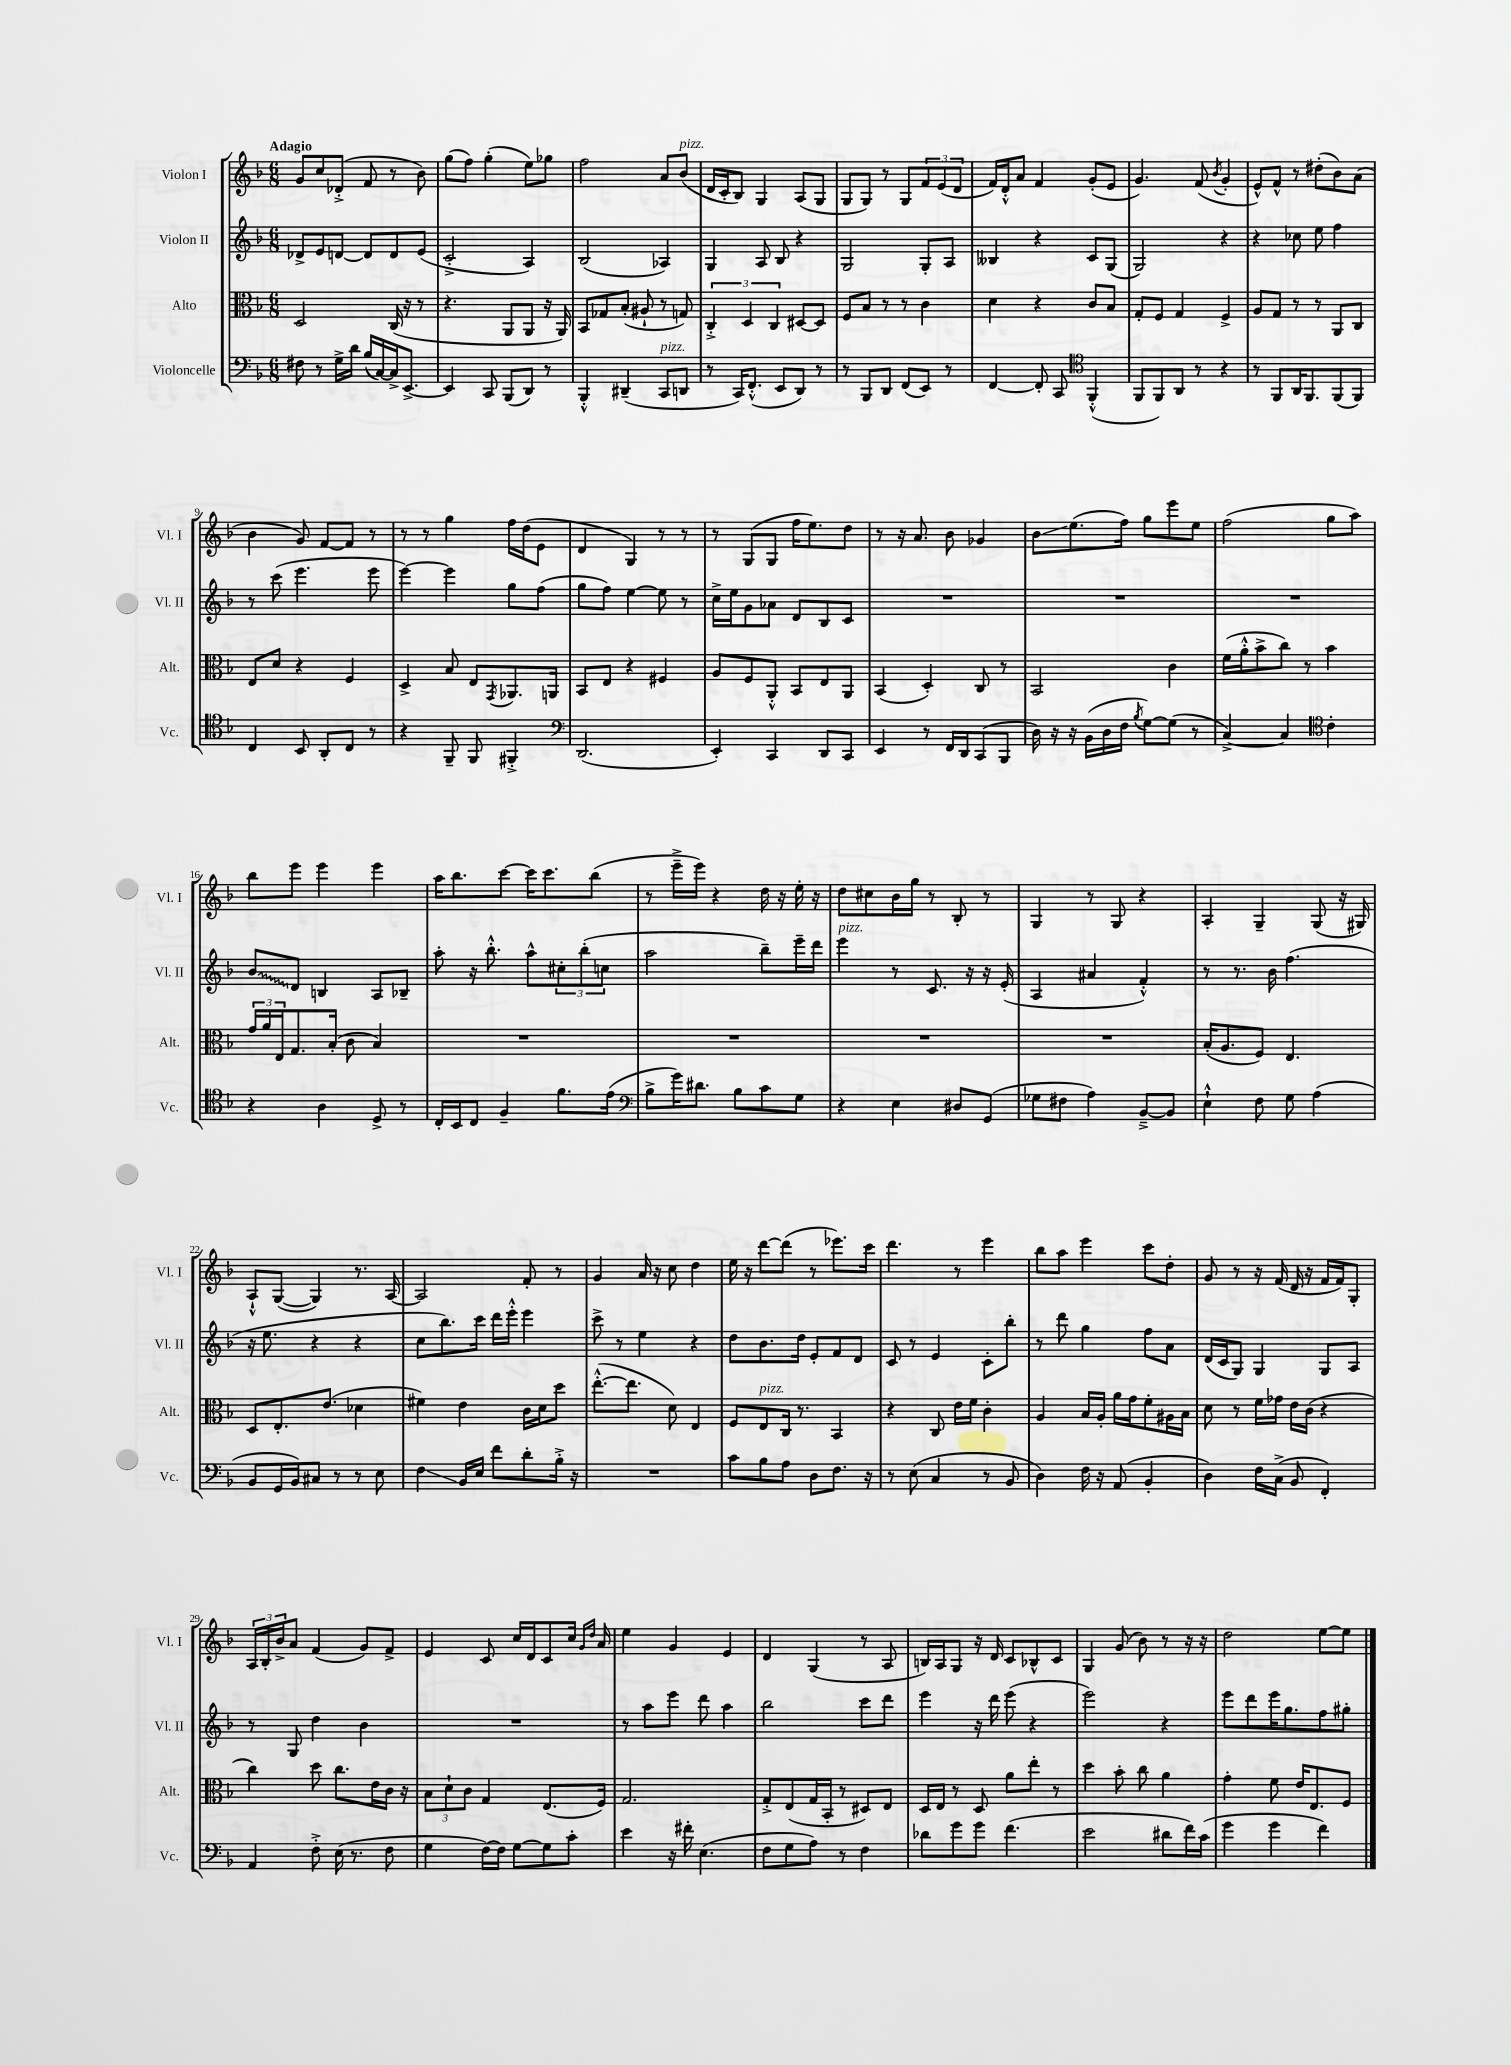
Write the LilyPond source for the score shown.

<<
\new StaffGroup <<
\new Staff = "s0" \with { instrumentName = "Violon I" shortInstrumentName = "Vl. I" } {
    \clef treble \key f \major \numericTimeSignature \time 6/8 \tempo "Adagio"
    g'8 c''8 des'8-.->( f'8 r8 bes'8) |
    g''8( f''8) g''4-.( e''8) ges''8 |
    f''2 a'8 bes'8^\markup { \italic "pizz." }( |
    d'16 c'16-. bes8) g4 a8( g8 |
    g8 g8) r8 g8 \tuplet 3/2 { f'8 e'8( d'8 } |
    f'16) d'16-.-^ a'8 f'4 g'8-.( e'8 |
    g'4.) f'8( \acciaccatura { bes'8 } g'4-. |
    e'8-^) f'8-^ r8 dis''8-.( bes'8) a'8( |
    bes'4 g'8) f'8~ f'8 r8 |
    r8 r8 g''4 f''16 d''16( e'8 |
    d'4 g4) r8 r8 |
    r8 g8( g8 f''16 e''8.) d''8 |
    r8 r16 a'8. bes'8 ges'4 |
    bes'8\glissando e''8.( f''16) g''8 e'''8 e''8 |
    f''2( g''8 a''8) |
    bes''8 e'''8 e'''4 e'''4 |
    a''16 bes''8. c'''8~ c'''16 c'''8. bes''8( |
    r8 e'''16---> e'''16) r4 d''16 r16 e''16-. r16 |
    d''8 cis''8 bes'16 g''16 r8 bes8-. r8 |
    g4 r8 g8 r4 |
    a4-. g4-- g8( r16 gis16) |
    a8-!-^ g8~( g4) r8. a16~ |
    a2 f'8-. r8 |
    g'4 a'16 r16 c''8 d''4 |
    e''16 r16 d'''8~ d'''8( r8 ees'''8.) c'''16 |
    d'''4. r8 e'''4 |
    bes''8 a''8 e'''4 c'''8 d''8-. |
    g'8 r8 r16 f'16( d'16 r16 f'16 f'16) g8-. |
    \tuplet 3/2 { a16 bes16-. bes'16-> } a'8 f'4( g'8) f'8-> |
    e'4 c'8 c''16 d'16 c'8 c''16 \grace { g'16 d''16 } a'16 |
    e''4 g'4 e'4 |
    d'4 g4( r8 a8 |
    b16) a16 g8 r16 d'16 c'8 bes8-^ c'8 |
    g4 g'8( bes'8) r8 r16 r16 |
    d''2 e''8~ e''8 \bar "|." |
}
\new Staff = "s1" \with { instrumentName = "Violon II" shortInstrumentName = "Vl. II" } {
    \clef treble \key f \major \numericTimeSignature \time 6/8
    des'8-> e'8 d'8~ d'8 d'8 e'8( |
    c'2-.-> a4) |
    bes2( aes4) |
    g4 a8 bes8 r4 |
    g2 g8-. a8 |
    beses4 r4 c'8 g8( |
    g2) r4 |
    r4 ces''8 e''8 f''4 |
    r8 c'''8( e'''4. e'''8 |
    e'''4~) e'''4 g''8 f''8( |
    g''8 f''8) e''4~ e''8 r8 |
    c''16-> e''16 g'8 aes'8 d'8 bes8 c'8 |
    R2. |
    R2. |
    R2. |
    \once \override Glissando.style = #'zigzag bes'8\glissando d'8 b4 a8 bes8-- |
    a''8-. r16 bes''8.-.-^ a''8-^ \tuplet 3/2 { cis''8-. bes''8-.( c''8 } |
    a''2 bes''8--) e'''16-- d'''16 |
    e'''4^\markup { \italic "pizz." } r8 c'8. r16 r16 e'16-.( |
    a4 ais'4 f'4-.-^) |
    r8 r8. bes'16 f''4.( |
    r16 e''8. r4 r4 |
    c''8 bes''8.) c'''16 d'''16 e'''16-.-^ e'''4 |
    c'''8-> r8 e''4 r4 |
    d''8 bes'8. d''16 e'8-. f'8 d'8 |
    c'8 r8 e'4 c'8-. bes''8-. |
    r8 d'''8 g''4 f''8 a'8 |
    d'16( c'16 g8) g4 g8 a8 |
    r8 g8 d''4 bes'4 |
    R2. |
    r8 a''8 e'''8 d'''8 a''4 |
    bes''2 c'''8 d'''8 |
    e'''4 r16 d'''16 e'''8( r4 |
    e'''2) r4 |
    e'''8 d'''8 e'''16 g''8. f''8 gis''8-. \bar "|." |
}
\new Staff = "s2" \with { instrumentName = "Alto" shortInstrumentName = "Alt." } {
    \clef alto \key f \major \numericTimeSignature \time 6/8
    d2 c16( r16 r8 |
    r4. a,8 a,8 r16 a,16) |
    bes,8 ges8 bes8-.( ais8-! r8 g8) |
    \tuplet 3/2 { c4-.-> d4 c4 } dis8~ dis8 |
    f8 bes8 r8 r8 c'4 |
    d'4 r4 c'8 bes8 |
    g8-. f8 g4 f4-> |
    a8 g8 r8 r8 a,8 c8 |
    e8 d'8 r4 f4 |
    d4-> bes8 e8 \acciaccatura { g,8 } aes,8. a,16 |
    bes,8 e8 r4 fis4 |
    a8 f8 a,8-.-^ bes,8 e8 a,8 |
    bes,4( d4-.) c8 r8 |
    bes,2 c'4 |
    f'16( a'16-.-^ bes'8-> c''8) r8 bes'4 |
    \tuplet 3/2 { g'16 a'16 e16 } g8. bes16-.( c'8 bes4) |
    R2. |
    R2. |
    R2. |
    R2. |
    bes16-.( a8. f8) e4. |
    d8 e8.-. e'8.( des'4 |
    fis'4) e'4 c'16 d'16 d''8 |
    e''8.~-.-^( e''8. d'8) e4 |
    f8 e8^\markup { \italic "pizz." } c16 r8. bes,4 |
    r4 c8 e'16 f'16 c'4-. |
    a4 bes16 a16-. a'16 g'16 f'8-. ais16 bes16 |
    d'8 r8 f'16 ges'16 e'16 c'16( r4 |
    c''4) d''8 c''8. e'16 c'16 r16 |
    \tuplet 3/2 { bes8 d'8-! c'8 } g4 e8.( f16) |
    g2. |
    g8-.-> e8( g16 bes,16-. r8 dis8) e8 |
    d16 e16 r8 d8 a'8 e''8-. r8 |
    d''4 bes'8-. c''8 a'4 |
    g'4-. f'8 e'16 e8. f8 \bar "|." |
}
\new Staff = "s3" \with { instrumentName = "Violoncelle" shortInstrumentName = "Vc." } {
    \clef bass \key f \major \numericTimeSignature \time 6/8
    fis8 r8 g16-> d'16 bes16( c16~) c16-> e,8.~-> |
    e,4 c,8 bes,,8( d,8) r8 |
    bes,,4-.-^ dis,4--( c,8^\markup { \italic "pizz." } d,8 |
    r8 c,16) f,8.-.-^( e,8 d,8) r8 |
    r8 bes,,8 d,8 f,8( e,8) r8 |
    f,4~ f,8-. c,8 \clef tenor f,4-.-^( |
    f,8 f,8) a,8 r8 r4 |
    r8 f,8 a,16 f,8. f,8( f,8) |
    c4 bes,8 a,8-. c8 r8 |
    r4 f,8-- f,8 fis,4-.-> |
    \clef bass d,2.( |
    e,4-.) c,4 d,8 c,8 |
    e,4 r8 f,16 d,16 c,8( bes,,8 |
    d16) r16 r16 bes,16( d16 f16 \acciaccatura { bes8 } g8~) g8( r8 |
    c4~->) c4 \clef tenor c'4-. |
    r4 a4 d8-> r8 |
    c16-. bes,16 c8 f4-- f'8. e'16( |
    \clef bass bes8-> g'16) dis'8. bes8 c'8 g8 |
    r4 e4 dis8 g,8( |
    ges8 fis8 a4) bes,8~---> bes,8 |
    e4-!-^ f8 g8 a4( |
    bes,8 g,16 bes,16) cis8 r8 r8 e8 |
    f4\glissando bes,16 e16 f'8 d'8-. bes16-.-> r16 |
    R2. |
    c'8 bes8 a8 d8 f8. r16 |
    r8 e8( c4 r8 bes,8 |
    d4) f16 r16 a,8( bes,4-. |
    d4) f16 c16->( bes,8 f,4-.) |
    a,4 f8-.-> e16( r8. f8 |
    g4 f16~) f16 g8~ g8 c'8-. |
    e'4 r16 fis'16-. e4.( |
    f8 g8 a8) r8 f4 |
    des'8 g'8 g'8 f'4.( |
    e'2 dis'8 f'16) c'16( |
    g'4 g'4 f'4) \bar "|." |
}
>>
>>
